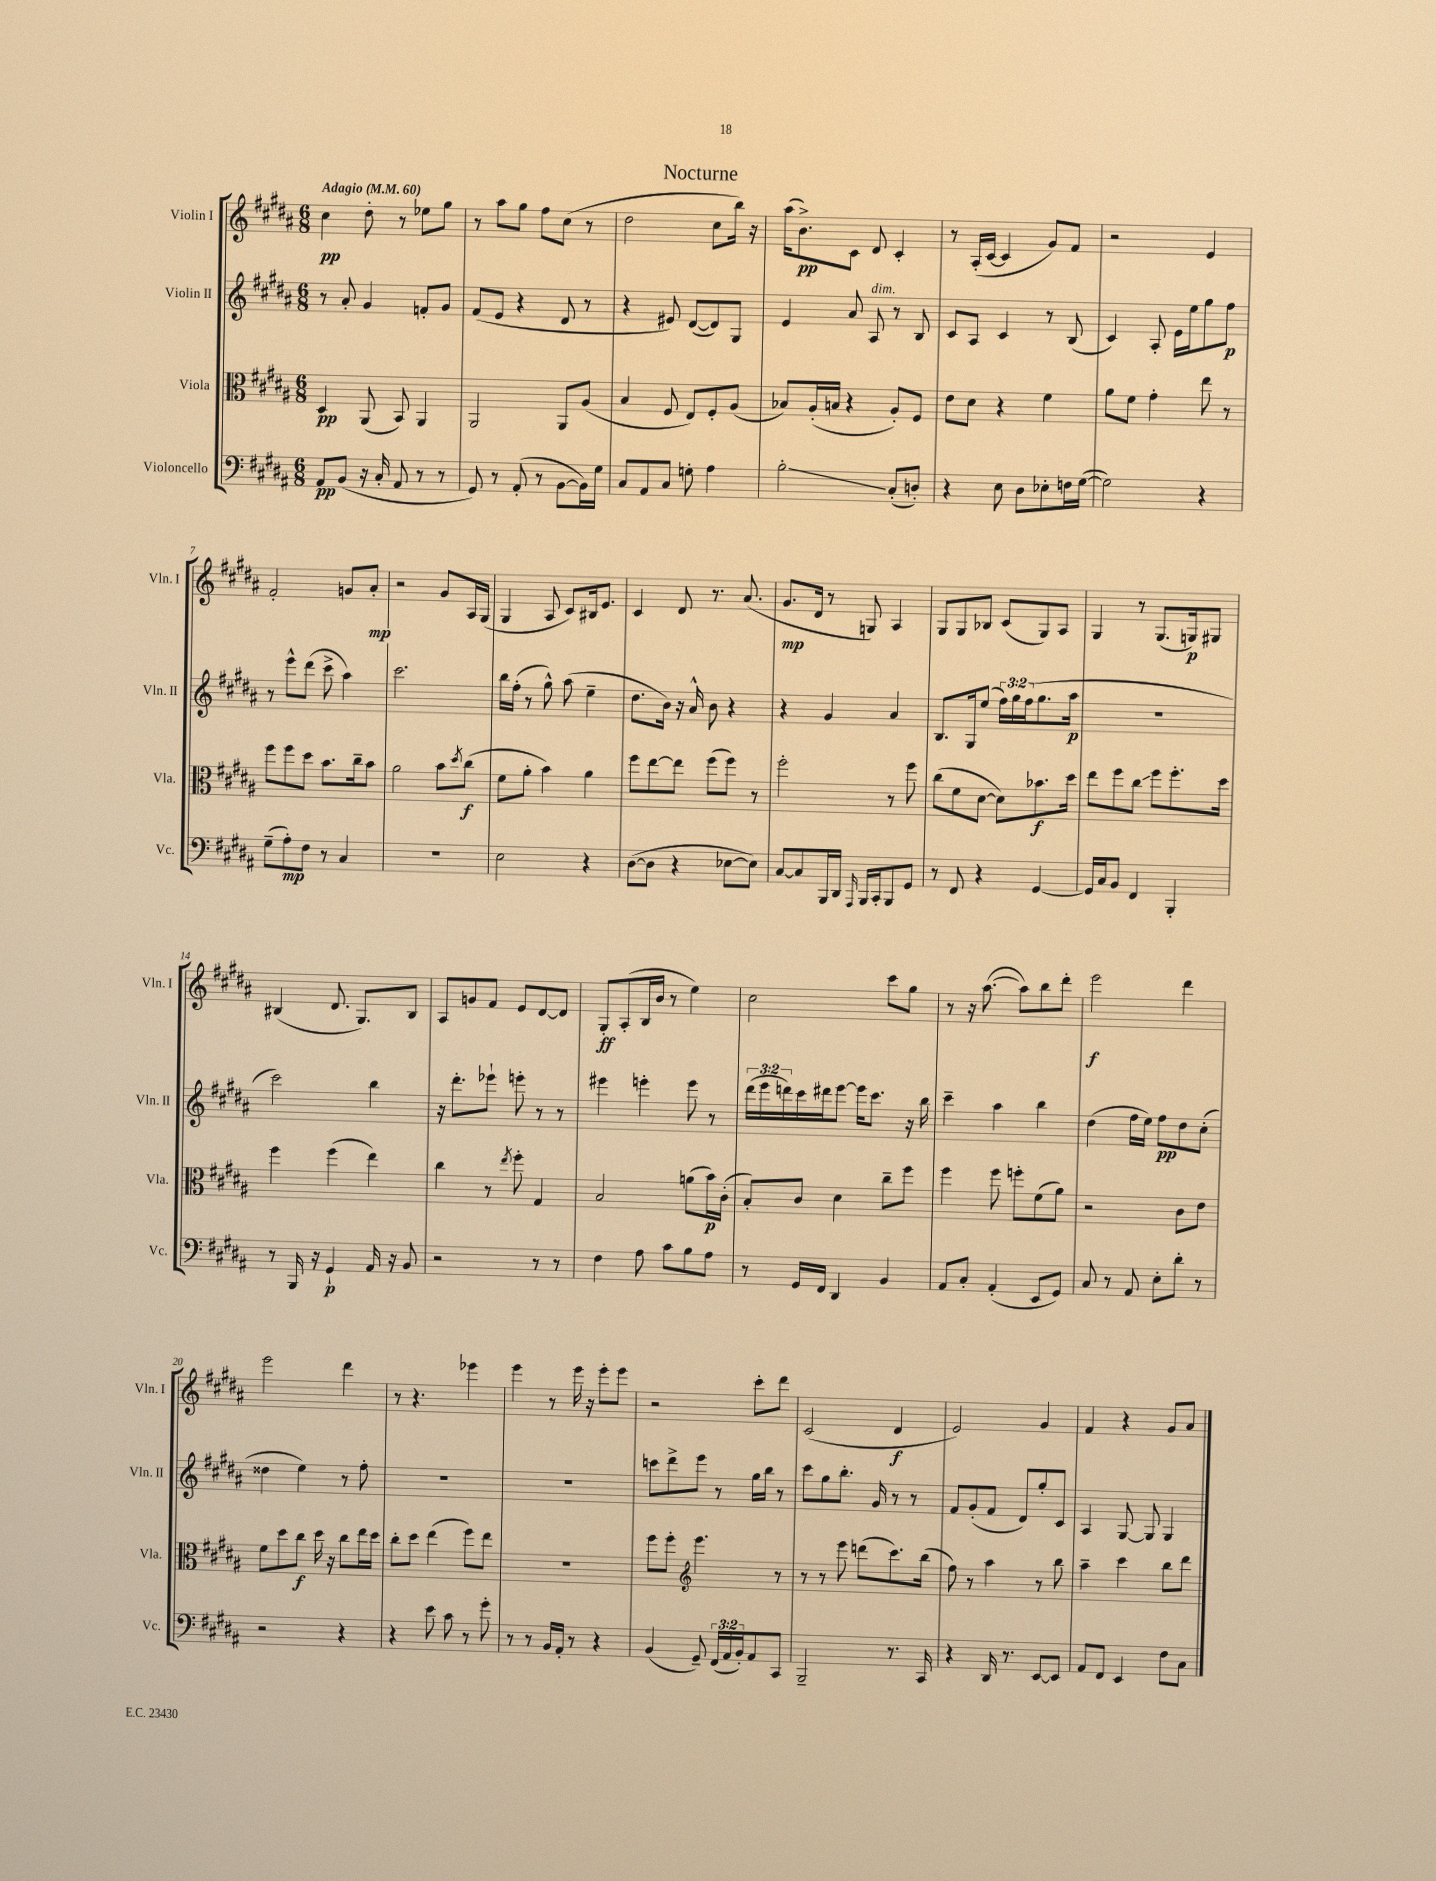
\header { title = "Nocturne" }
<<
\new StaffGroup <<
\new Staff = "s0" \with { instrumentName = "Violin I" shortInstrumentName = "Vln. I" } {
    \clef treble \key b \major \numericTimeSignature \time 6/8 \tempo "Adagio" 4 = 60
    cis''4\pp dis''8-. r8 ees''8 gis''8 |
    r8 ais''8 gis''8 fis''8 cis''8( r8 |
    dis''2 cis''8 b''16) r16 |
    ais''16( b'8.->\pp) cis'8 dis'8 cis'4-. |
    r8 ais16-.( cis'16~ cis'4 gis'8) fis'8 |
    r2 e'4 |
    fis'2-. g'8 ais'8-.\mp |
    r2 gis'8 ais16 gis16( |
    gis4 ais8 cis'8) bis16 e'8. |
    cis'4 dis'8 r8. ais'8.( |
    gis'8.\mp dis'16 r8 g8) ais4 |
    gis8 gis8 bes8 cis'8( gis8) ais8 |
    gis4 r8 gis8.( g16\p) gis8 |
    bis4( dis'8. gis8.) bis8 |
    ais8 g'8 fis'8 e'8 dis'8~ dis'8 |
    gis8-.\ff ais8-.( b16 b'16 r8 e''4) |
    cis''2 cis'''8 gis''8 |
    r8 r16 ais''8.~( ais''8) b''8 dis'''8-. |
    e'''2\f dis'''4 |
    e'''2 dis'''4 |
    r8 r4. ees'''4 |
    e'''4 r8 e'''16 r16 e'''8-. e'''8 |
    r2 cis'''8-. dis'''8 |
    cis'2( dis'4\f |
    e'2) gis'4 |
    fis'4 r4 gis'8 ais'8 \bar "|." |
}
\new Staff = "s1" \with { instrumentName = "Violin II" shortInstrumentName = "Vln. II" } {
    \clef treble \key b \major \numericTimeSignature \time 6/8 \override Staff.TupletNumber.text = #tuplet-number::calc-fraction-text
    r8 ais'8-. gis'4 f'8-. gis'8 |
    fis'8( e'8 r4 dis'8 r8 |
    r4 eis'8) dis'8~( dis'8) gis8 |
    e'4 ais'8 ais8^\markup { \italic "dim." } r8 b8 |
    cis'8 ais8 cis'4 r8 b8( |
    cis'4) ais8-. e'16 e''16 gis''8 fis''8\p |
    r8 e'''8-^ dis'''8( cis'''8-> ais''4) |
    cis'''2. |
    b''16 fis''16-.( r8 gis''8-^) ais''8( e''4-- |
    dis''8. b'16) r16 ais'16-^ b'8 r4 |
    r4 gis'4 ais'4 |
    b8. gis16 e''8( \tuplet 3/2 { fis''16) gis''16 fis''16( } gis''8. ais''16\p |
    R2. |
    cis'''2) b''4 |
    r16 dis'''8.-. ees'''8-! e'''8-. r8 r8 |
    eis'''4 e'''4-. e'''8 r8 |
    \tuplet 3/2 { dis'''16( e'''16 d'''16) } cis'''16 dis'''16 e'''8~ e'''16 cis'''8. r16 b''16 |
    cis'''4-- ais''4 b''4 |
    dis''4( fis''16 e''16) fis''8\pp dis''8 cis''8-.( |
    disis''4 e''4) r8 fis''8-. |
    R2. |
    R2. |
    c'''8 dis'''8-> e'''8 r8 gis''16 b''16 r8 |
    cis'''8 gis''8 b''8.-. gis'16 r8 r8 |
    fis'8 gis'8-.( fis'8 dis'8) gis''8-. cis'8 |
    ais4 gis8~ gis8 gis4 \bar "|." |
}
\new Staff = "s2" \with { instrumentName = "Viola" shortInstrumentName = "Vla." } {
    \clef alto \key b \major \numericTimeSignature \time 6/8
    dis4\pp ais,8( b,8) ais,4 |
    ais,2 ais,8 ais8( |
    b4 fis8 e8) fis8-. ais8( |
    bes8) ais16-.( b16 r4 ais8-.) fis8 |
    e'8 dis'8 r4 fis'4 |
    ais'8 fis'8 gis'4-. e''8 r8 |
    fis''8 fis''8 dis''8 b'8. cis''16-- b'8 |
    ais'2 b'8 \acciaccatura { dis''8 } cis''8\f( |
    fis'8 ais'8-. b'4) ais'4 |
    fis''8 e''8~ e''8 fis''8( fis''8) r8 |
    fis''2-. r8 fis''8 |
    cis''8( fis'8 dis'8~ dis'8) bes'8.\f dis''16 |
    e''8 fis''8 cis''8\glissando fis''8 fis''8.-. dis''16 |
    fis''4 fis''4( e''4) |
    cis''4 r8 \acciaccatura { e''8 } fis''8-. gis4 |
    b2 a'8( b'16\p) cis'16-.( |
    b8-.) cis'8 dis'4 cis''8-- fis''8 |
    fis''4 fis''8 f''8-. fis'8( ais'8) |
    r2 cis'8 e'8 |
    fis'8 dis''8 cis''8\f dis''16 r16 cis''8 e''16 dis''16 |
    cis''8-. dis''8 e''4( fis''8) e''8 |
    R2. |
    fis''8 fis''8-. \clef treble e'''4. r8 |
    r8 r8 e'''8 d'''8( cis'''8.) b''16( |
    fis''8) r8 ais''4 r8 b''8 |
    ais''4-- cis'''4 b''8 dis'''8 \bar "|." |
}
\new Staff = "s3" \with { instrumentName = "Violoncello" shortInstrumentName = "Vc." } {
    \clef bass \key b \major \numericTimeSignature \time 6/8 \override Staff.TupletNumber.text = #tuplet-number::calc-fraction-text
    ais,8\pp b,8( r16 cis16-. ais,8 r8 r8 |
    gis,8) r8 ais,8-.( r8 b,8~ b,16) gis16 |
    cis8 ais,8 cis8 g8-. ais4 |
    b2-.\glissando cis8-.( d8-.) |
    r4 e8 dis8 ees8-. f16 gis16~( |
    gis2) r4 |
    gis8--( ais8-.\mp) fis8 r8 cis4 |
    R2. |
    e2 r4 |
    dis8~( dis8 r4 ees8~ ees8) |
    cis8~ cis8 b,,16 dis,16 \grace { ais,,16 } b,,16 cis,16-. b,,8 gis,8 |
    r8 fis,8 r4 gis,4~ |
    gis,16 cis16 b,8 fis,4 b,,4-. |
    r8 b,,16 r16 gis,4-!\p ais,16 r16 b,8 |
    r2 r8 r8 |
    fis4 ais8 cis'8 b8 ais8 |
    r8 gis,16 fis,16 dis,4 b,4 |
    ais,8 cis8-. ais,4-.( e,8 gis,8) |
    cis8 r8 ais,8 e8-. dis'8-. r8 |
    r2 r4 |
    r4 e'8 cis'8 r8 gis'8-. |
    r8 r8 b,16 ais,16-. r8 r4 |
    b,4( gis,8--) \tuplet 3/2 { fis,16( ais,16 b,16-.) } ais,8 cis,8 |
    b,,2-- r8. cis,16 |
    r4 dis,16 r8. e,8~ e,8 |
    ais,8 fis,8 e,4 fis8 cis8 \bar "|." |
}
>>
>>
